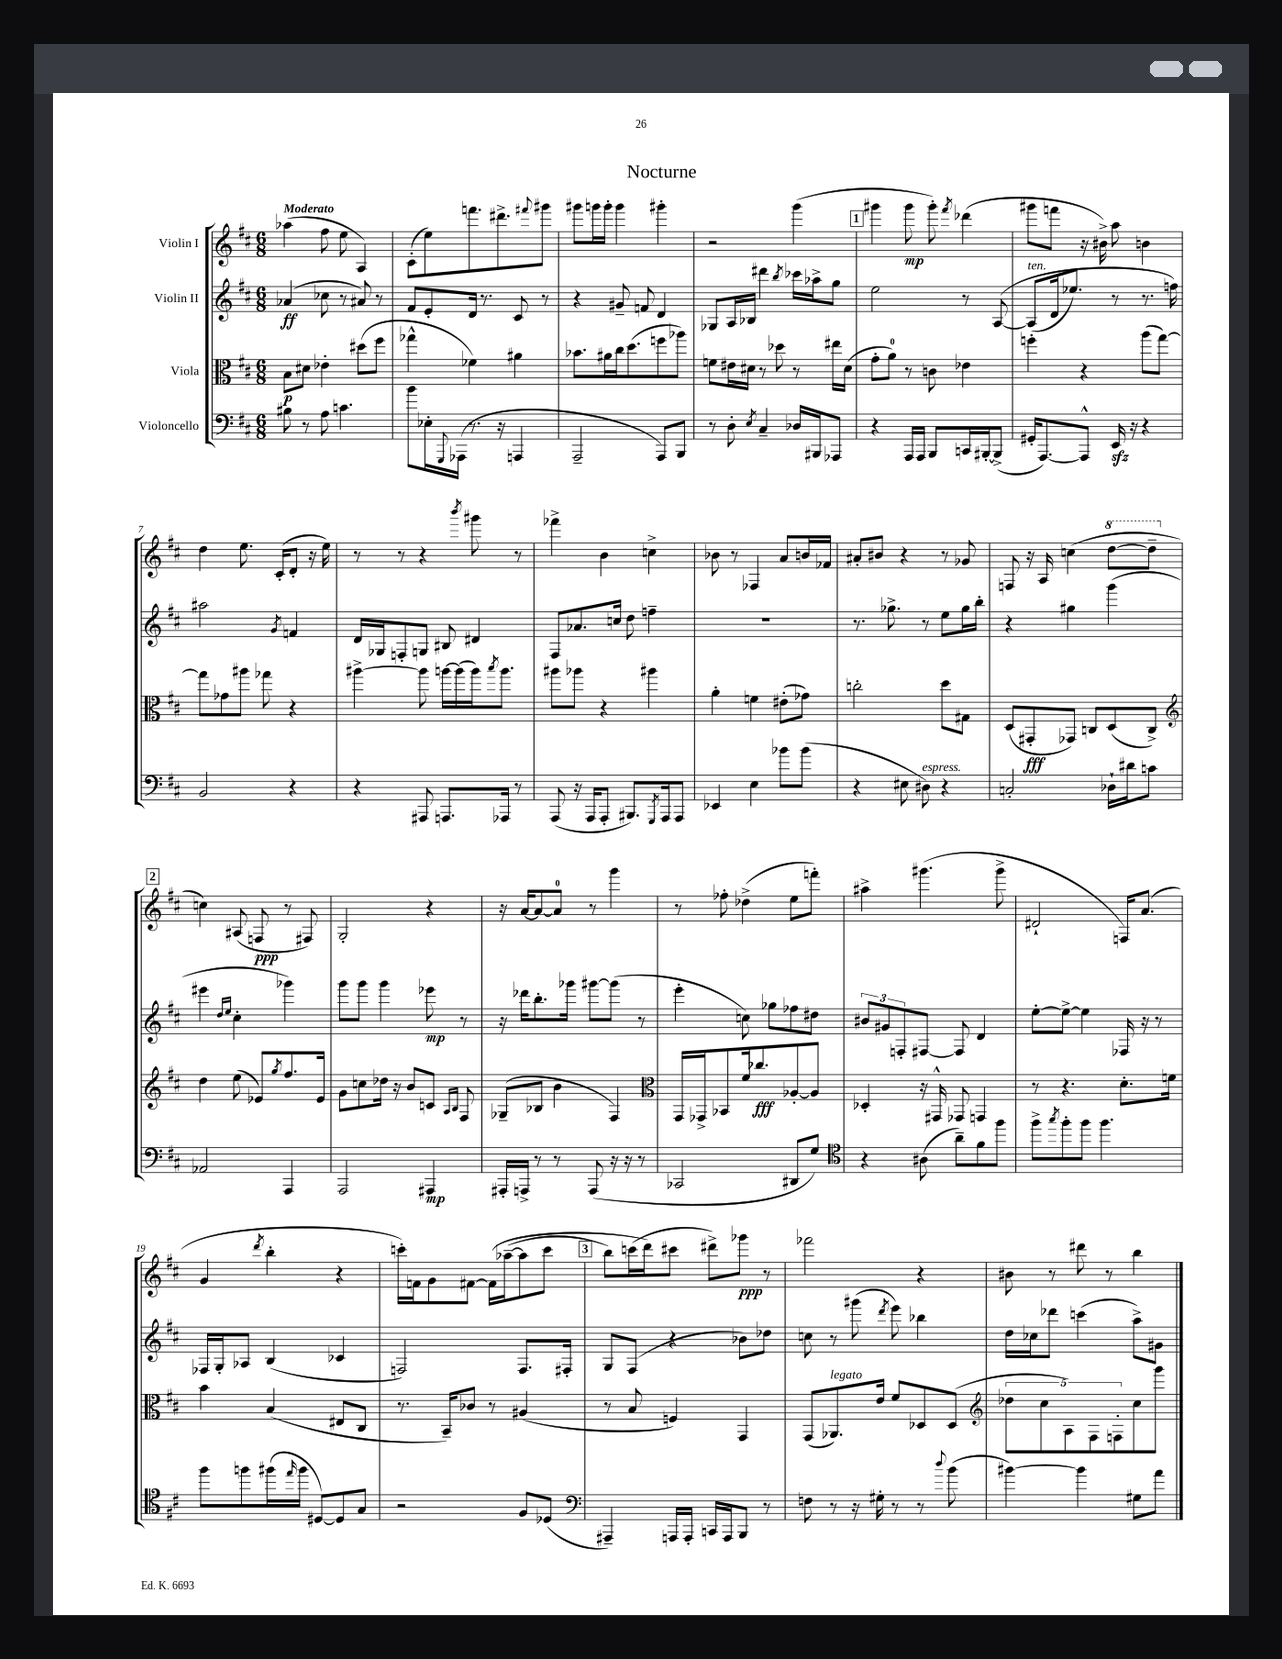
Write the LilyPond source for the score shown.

\header { title = "Nocturne" }
<<
\new StaffGroup <<
\new Staff = "s0" \with { instrumentName = "Violin I" } {
    \clef treble \key d \major \numericTimeSignature \time 6/8 \tempo "Moderato"
    aes''4( fis''8 e''8 a4) |
    cis'8-.( e''8) f'''8. dis'''8.-> \appoggiatura { fis'''8 } gis'''8 |
    gis'''8 g'''16 g'''16-. g'''4 gis'''4-. |
    r2 g'''4( |
    \mark \markup { \box "1" } gis'''4 gis'''8\mp gis'''8-.) \acciaccatura { fis'''8 } des'''4( |
    gis'''8 f'''8 r16 bis'16->) a''8 b'4 |
    d''4 e''8. cis'16-.( d'8-. r16 e''16) |
    r8 r8 r4 \acciaccatura { b'''8 } gis'''8 r8 |
    fes'''4-> b'4 c''4-> |
    bes'8 r8 fes4 a'8 b'16 fes'16 |
    ais'8-. bis'8 r4 r8 ges'8 |
    f8 r16 a16 c''4( \ottava #1 d'''8~ d'''8-- \ottava #0 |
    \mark \markup { \box "2" } c''4) ais8( f8\ppp r8 fis8) |
    g2-. r4 |
    r16 a'16~ a'8~ a'8-0 r8 g'''4 |
    r8 fes''8-. des''4->( e''8 f'''8-.) |
    ais''4-> gis'''4.( gis'''8-> |
    dis'2-! f16) a'8.( |
    g'4 \acciaccatura { d'''8 } b''4-. r4 |
    c'''16-.) f'16 g'8 fis'8~ fis'16\( aes''16~--( aes''8 c'''8 |
    \mark \markup { \box "3" } b''8) c'''16( d'''16\) cis'''8 dis'''8->) ges'''8\ppp r8 |
    fes'''2 r4 |
    bis'8 r8 dis'''8 r8 b''4 \bar "|." |
}
\new Staff = "s1" \with { instrumentName = "Violin II" } {
    \clef treble \key d \major \numericTimeSignature \time 6/8
    aes'4\ff( ces''8 r8 ais'8) r8 |
    fis'8 e'8-. d'16 r8. cis'8 r8 |
    r4 gis'8-- f'8 d'4 |
    ges8 a16 bes16 dis'''4 \acciaccatura { b''8 } ces'''16 aes''16-> g''8 |
    \mark \markup { \box "1" } e''2 r8 a8~\( |
    a8^\markup { \italic "ten." }( d'16 ees''8.) r8 r8. f''16\) |
    ais''2 \acciaccatura { g'8 } f'4 |
    d'16 ges16 f8-. g8 bis8 dis'4 |
    fis8 aes'8. c''16 d''8 f''4-- |
    R2. |
    r8. ges''8.-> r8 e''8 ges''16 b''16-. |
    r4 gis''4 g'''4( |
    \mark \markup { \box "2" } eis'''4 \grace { d''16 e''16 } cis''4-. ges'''4) |
    g'''8 g'''8 g'''4 ees'''8\mp r8 |
    r16 des'''16 b''8.-. ges'''16 gis'''8~ gis'''8( r8 |
    e'''4-. c''8) ges''8 fes''8 dis''8 |
    \tuplet 3/2 { bis'8 gis'8 f8-. } fis8~ fis8 d'4 |
    e''8~-. e''8~-> e''4 fes16 r16 r8 |
    fes16 g16-. aes8 b4( ces'4 |
    f2) f8. fis16-. |
    \mark \markup { \box "3" } g8 fis8( r4 bes'8) des''8 |
    c''8 r8 gis'''8( \acciaccatura { d'''8 } e'''8) bes''4 |
    d''16 ces''16 des'''8 c'''4( a''8->) gis'8 \bar "|." |
}
\new Staff = "s2" \with { instrumentName = "Viola" } {
    \clef alto \key d \major \numericTimeSignature \time 6/8
    b8\p dis'8 ees'4-. dis''8( fis''8 |
    ges''4-^ fes'4) ais'4 |
    bes'8. ais'16 cis''16 d''8.( f''8 aes''8) |
    f'8 eis'16 dis'16 r8 des''8 r8 eis''16 dis'16( |
    \mark \markup { \box "1" } g'8-. a'8-0) r8 c'8 ees'4 |
    f''4-. r4 a''8( g''8~) |
    g''8 ges'8 ais''8 ges''8 r4 |
    ais''4~-> ais''8 a''16~ a''16( a''16) \acciaccatura { b''8 } a''8. |
    ais''8 aes''8 r4 ais''4 |
    a'4-. f'4 eis'8-.( ges'8) |
    c''2-. d''8 gis8 |
    d8( gis,8-.\fff ges,8) c8 d8( c8->) |
    \mark \markup { \box "2" } \clef treble d''4 e''8( ees'8) \acciaccatura { g''8 } fis''8. ees'16 |
    g'8 c''8 des''16 r16 b'8 c'8 \grace { a16 b16 } fis8 |
    ges8--( bes8 b'4 fis4) |
    \clef alto g,16 ges,16-> bes,8 fis'16 ces''8.\fff aes8~-. aes8 |
    des4-. r16 gis,16-^ ges,8 g,4 |
    r8 r4. d'8.-. f'16 |
    b'4 b4( eis8 cis8 |
    r8. b,16--) ces'8 r8 ais4( |
    \mark \markup { \box "3" } r8 b8 f4) g,4 |
    g,8( aes,8.^\markup { \italic "legato" }) e'16 fis'8 des8 des8( |
    \clef treble \tuplet 5/4 { des''8 cis''8 a8) fis8 f8-. } cis''8 g'''8 \bar "|." |
}
\new Staff = "s3" \with { instrumentName = "Violoncello" } {
    \clef bass \key d \major \numericTimeSignature \time 6/8
    bis8 r8 a8 c'4. |
    b'8 ees16-. \appoggiatura { g,,8 } aes,,16( r8. r16 a,,4 |
    a,,2-- a,,8) b,,8 |
    r8 d8-. \acciaccatura { e8 } cis4-- des16 bis,,16 aes,,8 |
    \mark \markup { \box "1" } r4 a,,16 a,,16 b,,8 c,16 bis,,16~-. bis,,8->( |
    gis,16-. a,,8.~) a,,8-^ e,16\sfz r16 r4 |
    b,2 r4 |
    r4 ais,,8 a,,8. aes,,16 r8 |
    a,,8( r16 a,,16 a,,8-. bis,,8.) \acciaccatura { g,,8 } a,,16 a,,8 |
    ees,4 e4 bes'8 bes'8( |
    r4 eis8 dis8^\markup { \italic "espress." }) r4 |
    c2-. des16-! dis'16 c'8 |
    \mark \markup { \box "2" } aes,2 a,,4 |
    a,,2 ais,,4\mp |
    ais,,16-. a,,16-> r8 r8 a,,8( r16 r16 r8 |
    ces,2 dis,8 g8) |
    \clef tenor r4 ais8( a'8--) fis'8 fis''8 |
    fis''8-> \acciaccatura { g''8 } fis''8-. fis''8 fis''4. |
    fis''8 f''8 fis''16( \grace { e''16 } fis''16 dis8~) dis8 g8 |
    r2 fis8 des8( |
    \mark \markup { \box "3" } \clef bass ais,,4--) a,,16 a,,16-. c,16 a,,16 b,,8 r8 |
    f8 r8 r16 gis16-. r8 r8 \appoggiatura { d''8 } b'8( |
    bis'4~) bis'4 gis8 a'8 \bar "|." |
}
>>
>>
